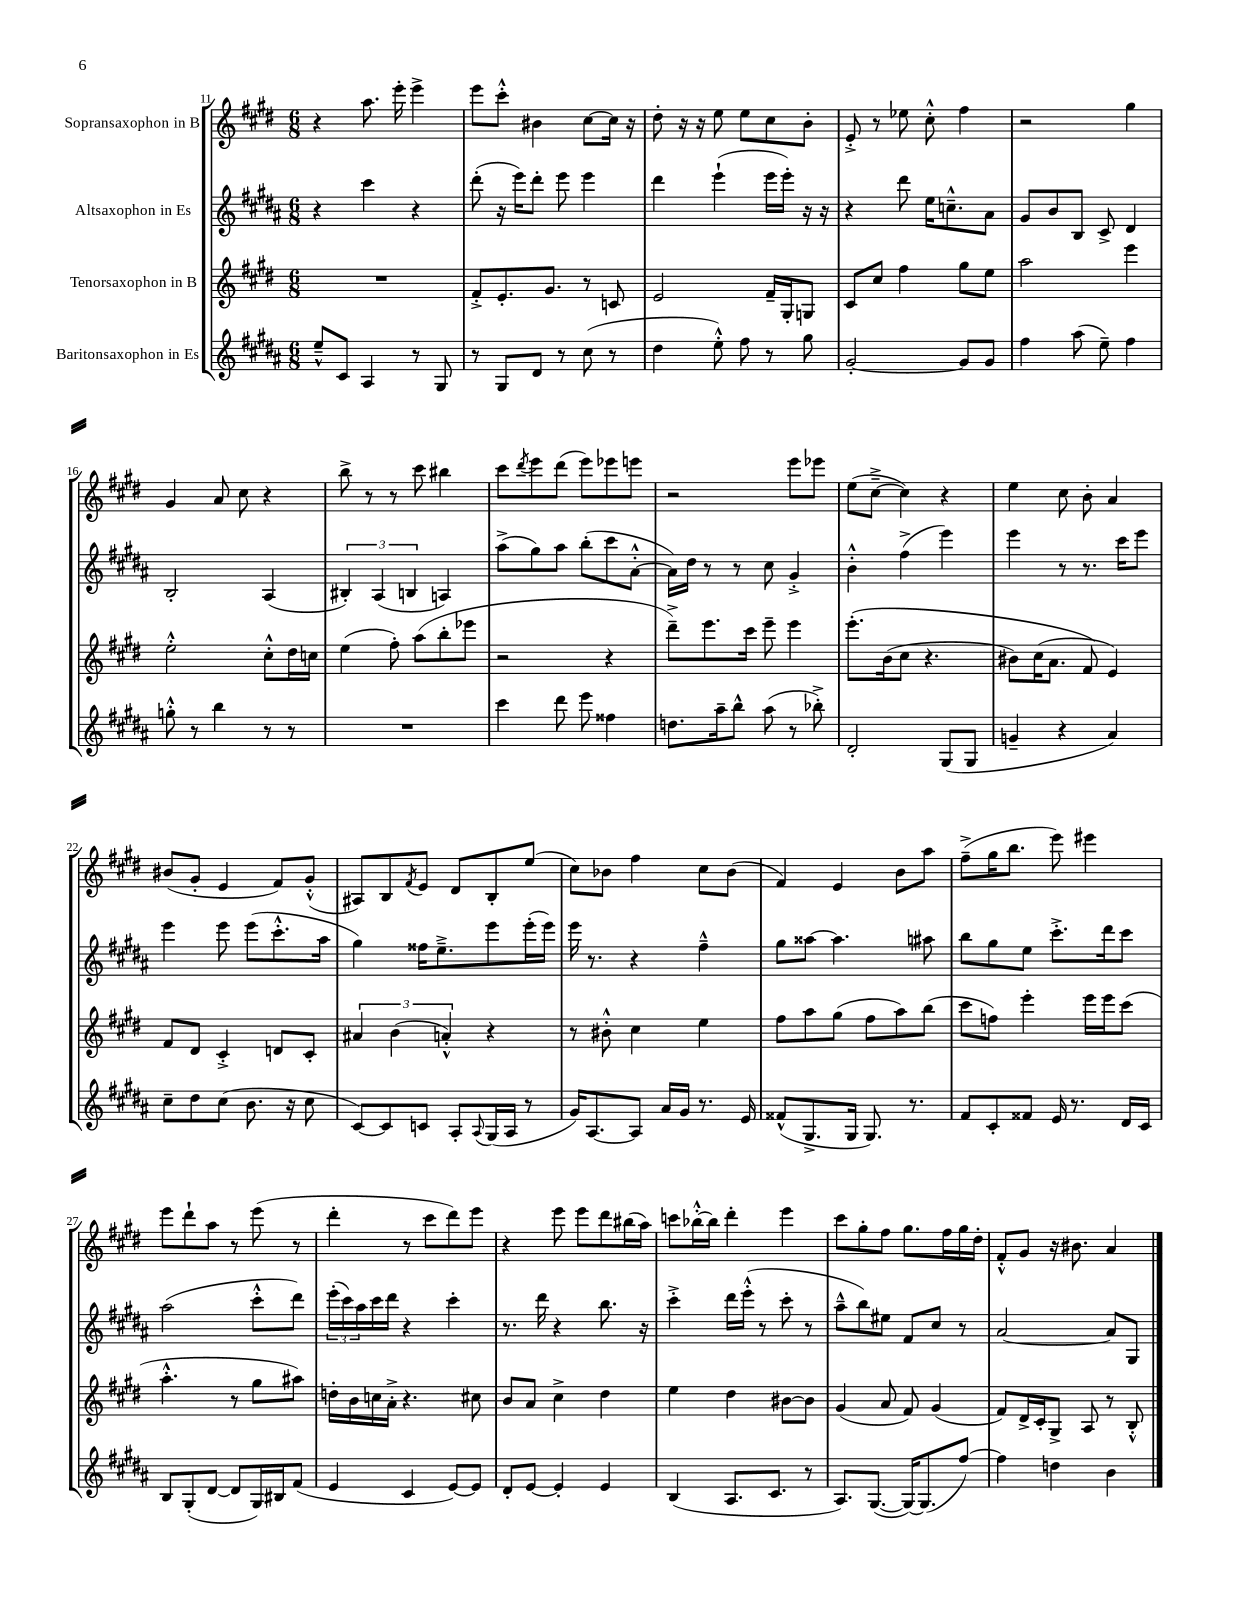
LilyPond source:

<<
\new StaffGroup <<
\new Staff = "s0" \with { instrumentName = "Sopransaxophon in B" } {
    \clef treble \key e \major \numericTimeSignature \time 6/8
    r4 a''8. e'''16-. e'''4-> |
    e'''8 cis'''8-.-^ bis'4 cis''8~ cis''16 r16 |
    dis''8-. r16 r16 e''8 e''8 cis''8 b'8-. |
    e'8-.-> r8 ees''8 cis''8-.-^ fis''4 |
    r2 gis''4 |
    gis'4 a'8 cis''8 r4 |
    b''8-> r8 r8 cis'''8 bis''4 |
    cis'''8 \acciaccatura { dis'''8 } e'''8 dis'''8( e'''8) ees'''8 e'''8 |
    r2 e'''8 ees'''8 |
    e''8( cis''8~---> cis''4) r4 |
    e''4 cis''8 b'8-. a'4 |
    bis'8( gis'8-. e'4 fis'8) gis'8-.-^( |
    ais8) b8 \acciaccatura { fis'8 } e'8 dis'8 b8-. e''8( |
    cis''8) bes'8 fis''4 cis''8 bes'8( |
    fis'4) e'4 b'8 a''8 |
    fis''8--->( gis''16 b''8. e'''8) eis'''4 |
    e'''8 dis'''8-! a''8 r8 e'''8( r8 |
    dis'''4-. r8 cis'''8 dis'''8) e'''8 |
    r4 e'''8 e'''8 dis'''8 bis''16( a''16) |
    c'''8 bes''16~-.-^ bes''16 dis'''4-. e'''4 |
    cis'''8 gis''8-. fis''8 gis''8. fis''16 gis''16 dis''16-. |
    fis'8-.-^ gis'8 r16 bis'8. a'4 \bar "|." |
}
\new Staff = "s1" \with { instrumentName = "Altsaxophon in Es" } {
    \clef treble \key b \major \numericTimeSignature \time 6/8
    r4 cis'''4 r4 |
    dis'''8-.( r16 e'''16) dis'''8-. e'''8 e'''4 |
    dis'''4 e'''4-!( e'''16 e'''16-.) r16 r16 |
    r4 dis'''8 e''16 c''8.---^ ais'8 |
    gis'8 b'8 b8 cis'8-> dis'4 |
    b2-. ais4( |
    \tuplet 3/2 { bis4-.) ais4( b4 } a4) |
    ais''8->( gis''8) ais''8 b''8-.( cis'''8 ais'8~-.-^ |
    ais'16) dis''16 r8 r8 cis''8 gis'4-.-> |
    b'4-.-^ fis''4->( e'''4) |
    e'''4 r8 r8. cis'''16 e'''8 |
    e'''4 e'''8 e'''8( cis'''8.-.-^ ais''16 |
    gis''4) fisis''16 e''8.---> e'''8 e'''16-.( e'''16) |
    e'''16 r8. r4 fis''4---^ |
    gis''8 aisis''8~ aisis''4. ais''8 |
    b''8 gis''8 e''8 cis'''8.-.-> dis'''16 cis'''8 |
    ais''2( cis'''8-.-^ dis'''8) |
    \tuplet 3/2 { e'''16-.( cis'''16) ais''16 } cis'''16 dis'''16 r4 cis'''4-. |
    r8. dis'''16 r4 b''8. r16 |
    cis'''4-.-> dis'''16 e'''16-.-^( r8 cis'''8-. r8 |
    ais''8---^ b''8) eis''8 fis'8 cis''8 r8 |
    ais'2~ ais'8 gis8 \bar "|." |
}
\new Staff = "s2" \with { instrumentName = "Tenorsaxophon in B" } {
    \clef treble \key e \major \numericTimeSignature \time 6/8
    R2. |
    fis'8-.-> e'8.-. gis'8. r8 c'8 |
    e'2 fis'16-- gis16-. g8 |
    cis'8 cis''8 fis''4 gis''8 e''8 |
    a''2 e'''4 |
    e''2-.-^ cis''8-.-^ dis''16 c''16 |
    e''4( fis''8-.) a''8( b''8-. ees'''8 |
    r2 r4 |
    dis'''8--->) e'''8. cis'''16 e'''8-- e'''4 |
    e'''8.-.\( b'16( cis''8 r4. |
    bis'8) cis''16( a'8. fis'8\) e'4) |
    fis'8 dis'8 cis'4-.-> d'8 cis'8-. |
    \tuplet 3/2 { ais'4 b'4( a'4-.-^) } r4 |
    r8 bis'8-.-^ cis''4 e''4 |
    fis''8 a''8 gis''8( fis''8 a''8) b''8( |
    cis'''8 f''8) e'''4-. e'''16 e'''16 cis'''8( |
    a''4.-.-^ r8 gis''8 ais''8) |
    d''16-. b'16 c''16 a'16-.-> r4. cis''8 |
    b'8 a'8 cis''4-> dis''4 |
    e''4 dis''4 bis'8~ bis'8 |
    gis'4( a'8 fis'8) gis'4( |
    fis'8) dis'16-> cis'16-. gis8-> a8 r8 b8-.-^ \bar "|." |
}
\new Staff = "s3" \with { instrumentName = "Baritonsaxophon in Es" } {
    \clef treble \key b \major \numericTimeSignature \time 6/8
    e''8---^ cis'8 ais4 r8 gis8 |
    r8 gis8 dis'8 r8 cis''8( r8 |
    dis''4 e''8-.-^) fis''8 r8 gis''8 |
    gis'2~-. gis'8 gis'8 |
    fis''4 ais''8( e''8--) fis''4 |
    g''8-.-^ r8 b''4 r8 r8 |
    R2. |
    cis'''4 dis'''8 e'''8 fisis''4 |
    d''8. ais''16-- b''8-^ ais''8( r8 bes''8-.->) |
    dis'2-. gis8( gis8 |
    g'4-- r4 ais'4) |
    cis''8-- dis''8 cis''8( b'8. r16 cis''8 |
    cis'8~) cis'8 c'8 ais8-. \appoggiatura { ais8 } gis16( ais16 r8 |
    gis'16) ais8.~ ais8 ais'16 gis'16 r8. e'16 |
    fisis'8-^( gis8.-> gis16 gis8.) r8. |
    fis'8 cis'8-. fisis'8 e'16 r8. dis'16 cis'16 |
    b8 gis8-.( dis'8~ dis'8 gis16) bis16 fis'8( |
    e'4 cis'4 e'8~) e'8 |
    dis'8-. e'8~ e'4-. e'4 |
    b4( ais8. cis'8. r8 |
    ais8.) gis8.~( gis16~) gis8.( fis''8~) |
    fis''4 d''4 b'4 \bar "|." |
}
>>
>>
\layout { \context { \Score currentBarNumber = #11 } }
